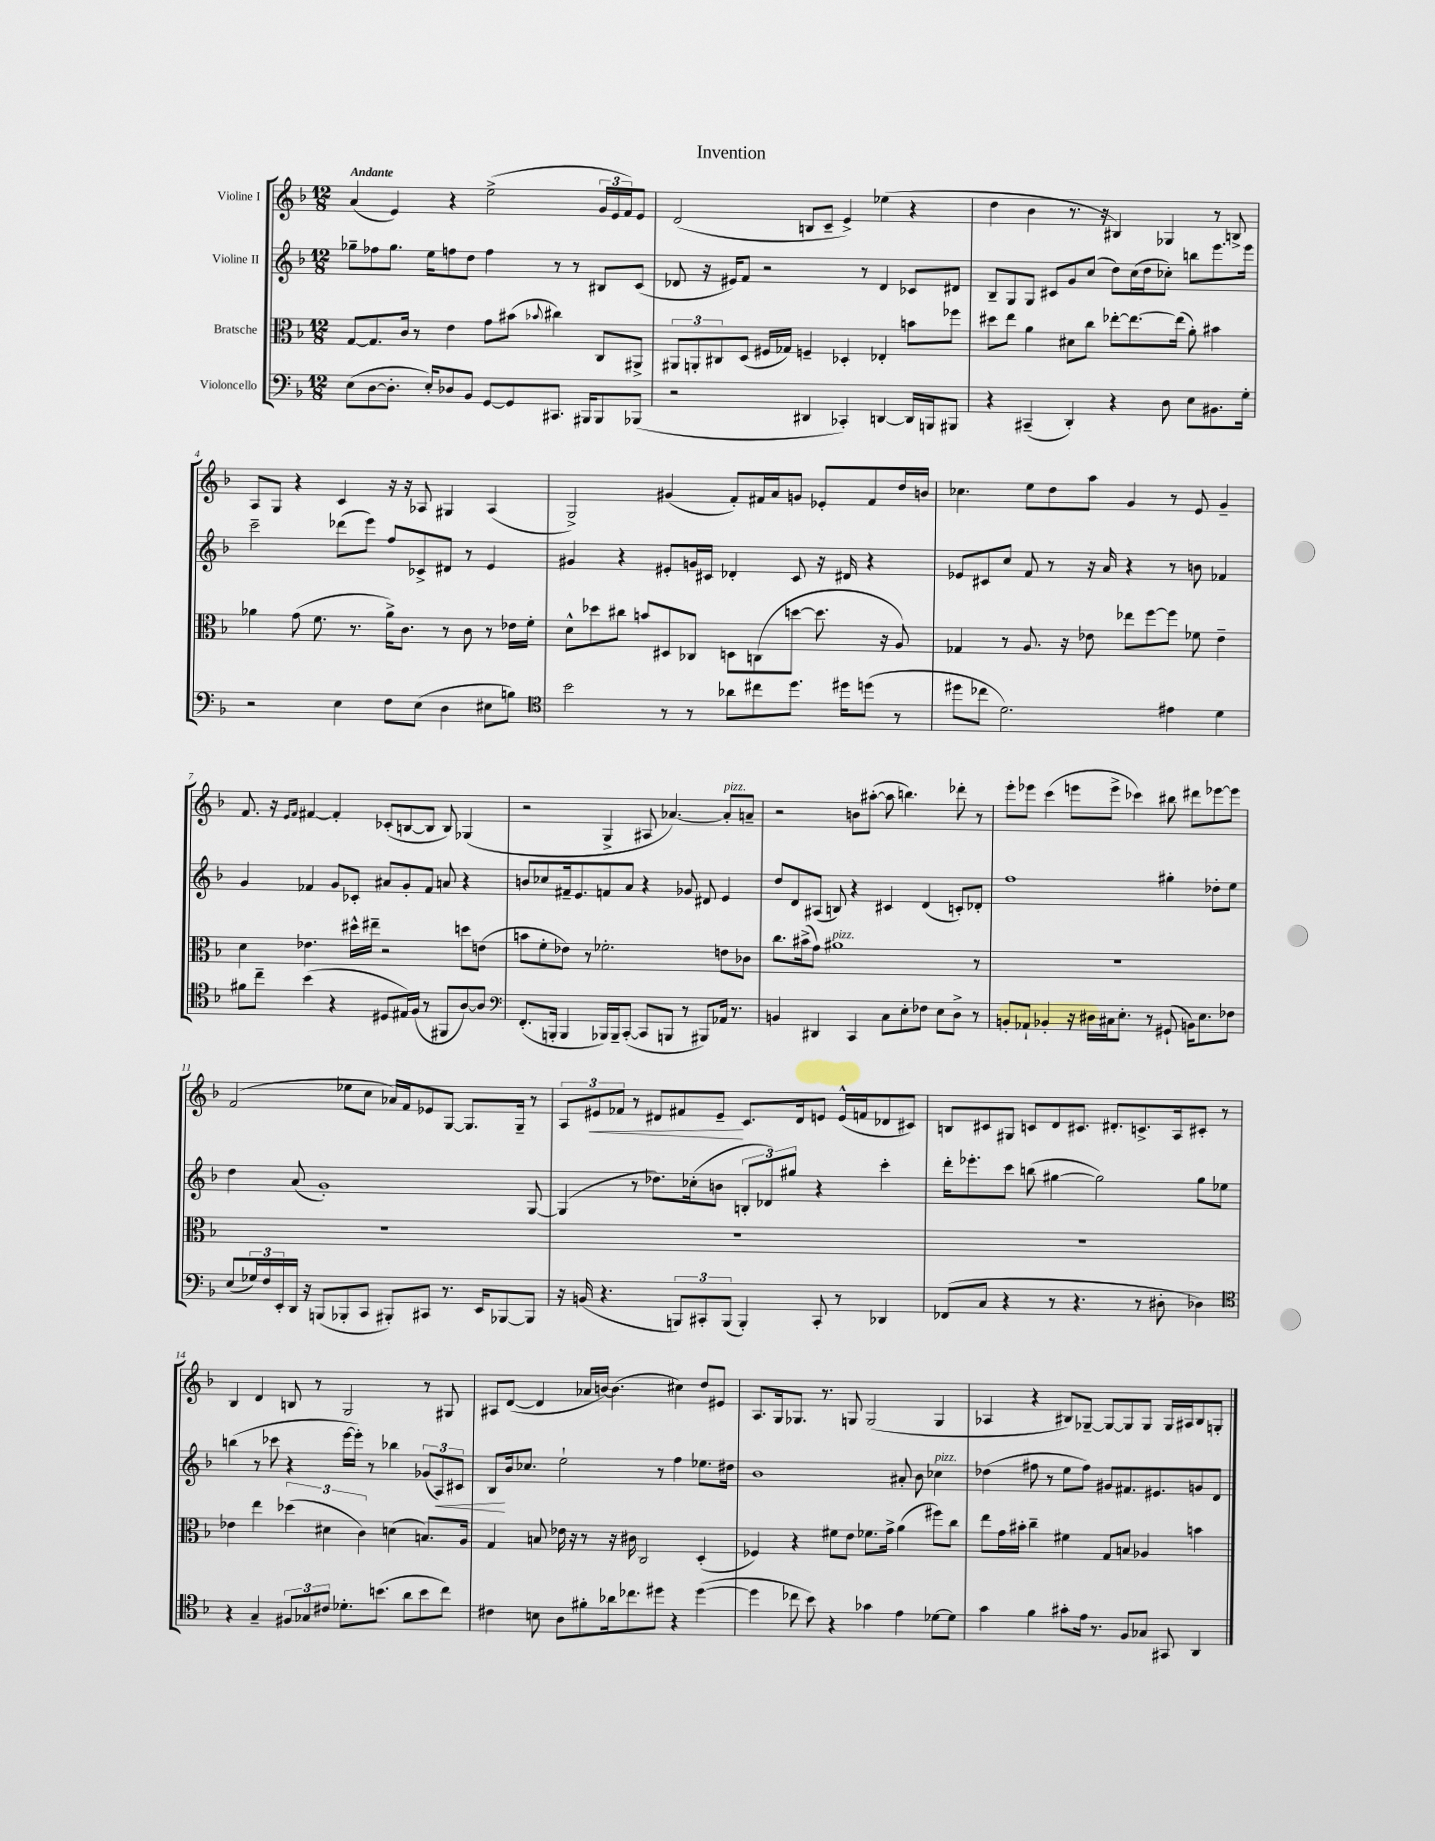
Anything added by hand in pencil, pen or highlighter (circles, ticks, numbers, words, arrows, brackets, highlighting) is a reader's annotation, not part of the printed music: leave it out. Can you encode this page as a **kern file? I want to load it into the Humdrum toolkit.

**kern	**kern	**kern	**kern
*staff4	*staff3	*staff2	*staff1
*clefF4	*clefC3	*clefG2	*clefG2
*k[b-]	*k[b-]	*k[b-]	*k[b-]
*M12/8	*M12/8	*M12/8	*M12/8
(8E	[8G	8gg-~	(4a
[8D	8.G]	8ff-	.
8.D']	.	8.gg-	4e)
.	16c	.	.
.	8r	.	.
16E')	.	16ee	.
8D-	4e	8ff	4r
8BB-	.	8dd	.
[8GG	8g	4ff	(2ee^
8GG]	(8b#	.	.
.	8qqb-	.	.
8.CC#	4cc#)	8r	.
.	.	8r	.
16BBB#	.	.	.
8BBB#	8C	8B#	24g
.	.	.	24e
.	.	.	24f)
(8BBB-	8AA#^	(8c	8e
=	=	=	=
2r	12AA#	8d-	(2d
.	12AA'	.	.
.	.	16r	.
.	12C#	.	.
.	.	16e#)	.
.	(8D	8f	.
.	16F#	2r	.
.	16G-)	.	.
4DD#	4F~	.	8B
.	.	.	8c~
4CC-')	4D-'	.	4e^)
.	.	8r	.
[4DD	4E-'	4d-	(4ee-
16DD]	8b	8c-	4r
16BBB	.	.	.
8BBB#	8ff-	8d#	.
=	=	=	=
4r	8dd#	8B-~	4dd
.	8ee	8G	.
(4CC#~	4a	8G	4b-
.	.	8c#	.
4DD')	8d#	8g	8.r
.	8cc	(8cc	.
.	.	.	16r
4r	[8ee-'	8dd)	4B#)
.	8.ee-_	(16cc	.
.	.	16dd	.
8D	.	8cc-')	4G-
.	(16ee-]	.	.
8E	8a')	8bb	.
8.BB#	4b#	8.eee	8r
.	.	.	8B^
16G'	.	16eee	.
=	=	=	=
2r	4a-	2ccc~	8A
.	.	.	8G
.	(8g	.	4r
.	8.f	.	.
4E	.	(8ddd-	4c
.	8.r	.	.
.	.	8eee)	.
8F	16a-^)	8ff	16r
.	8.c	.	16r
(8E	.	8c-^	8A-
4D	8r	8d#	4G#
.	8c	8r	.
8E#	8r	4e	(4A-
8B)	16e-	.	.
.	16f'	.	.
=	=	=	=
*clefC4	*	*	*
2b-	8d^^	4g#	2G^)
.	8dd-	.	.
.	8cc#	4r	.
.	8b	.	.
8r	8D#	8e#'	(4g#
8r	8C-	16g	.
.	.	16c#	.
8a-	8D	4d-'	8f')
8cc#	(8C	.	16f#
.	.	.	16a
8.dd	[8dd	8c#	8g
.	8.dd]	16r	8e-'
16dd#	.	16d#	.
(8dd	.	4r	8f#
.	16r	.	.
8r	8A)	.	16dd
.	.	.	16b
=	=	=	=
8dd#	4G-	8e-	4.cc-
8cc-	.	8c#	.
2.d)	8r	8cc	.
.	8.A	8f	8ee
.	.	8r	8dd
.	16r	.	.
.	8e-	16r	8aa
.	.	16a	.
.	8ee-	4r	4g
.	[8ff	.	.
4e#	8ff]	8r	8r
.	8f-	8b	8e
4d	4e-~	4f-	4g~
=	=	=	=
8f#	4d	4g	8.f
8cc~	.	.	.
.	.	.	16r
.	.	.	16qqe
.	.	.	16qqf
(4b-	4.e-	4f-	[4f#
4r	.	8g	4f#']
.	16dd#^^	8c-'	.
.	16ee#~	.	.
8D#	2r	8a#	(8c-'
16E#)	.	8g'	[8B
(16F	.	.	.
8r	.	8f-	8B]
8FF#	.	8a	8B)
[8A)	8dd	4r	(4G-
8A]	(8e	.	.
=	=	=	=
*clefF4	*	*	*
(8.FF'	8b	8b	2r
.	8f'	8cc-	.
16BBB'	.	.	.
4BBB	8e-)	16f#~	.
.	.	8.e	.
.	8r	.	.
16BBB-)	2.f-'	8f	4G^
16BBB-~	.	.	.
([8CC'	.	8a	.
8CC]	.	4r	8A#
8BBB	.	.	[4.a-)
8r	.	8g-	.
8BBB#)	.	8d#	.
16AA-	8e	4e	8a-']
8.r	.	.	.
.	8c-	.	8a~
=	=	=	=
4BB	8.cc	8dd	2r
.	.	8d	.
.	(16b#^	.	.
4DD#	8g)	(8A#	.
.	1a#	8B)	.
4CC	.	4r	8b
.	.	.	([8aa#'
8C	.	4c#	8aa#]
8E'	.	.	4.bb)
8F-	.	(4d	.
8E	.	.	.
8D^	.	8c')	8ddd-'
8r	8r	8d-'	8r
=	=	=	=
8BB'	1.r	1ff	8eee'
8AA-`	.	.	8eee-
4BB-'	.	.	(4ccc
16r	.	.	8eee
16D#	.	.	.
16C#	.	.	8eee^
8.E'	.	.	.
.	.	.	4ccc-)
8r	.	.	.
(8GG#`	.	4gg#'	8bb#
16BB)	.	.	8ddd#
8.E	.	.	.
.	.	8dd-'	[8eee-
8F-	.	8ee	8eee-]
=	=	=	=
(8E	1.r	4dd	(2f
24G-)	.	.	.
24F	.	.	.
24EE'	.	.	.
16DD	.	(8a	.
16r	.	.	.
(8BBB	.	1g')	.
8BBB-'	.	.	8ee-
8CC	.	.	8cc
8BBB#')	.	.	16a-)
.	.	.	16f
8CC#	.	.	8e-
8.r	.	.	[8G
.	.	.	8.G]
16EE	.	.	.
[8BBB-	.	.	.
.	.	.	16G~
8BBB-]	.	[8G	8r
=	=	=	=
16r	1.r	(4G]	12A
(16BB	.	.	.
.	.	.	12e#
4.r	.	.	.
.	.	.	12f-
.	.	8r	8r
.	.	8.dd-)	8d#
12BBB)	.	.	8f#
.	.	(16cc-'	.
12CC#'	.	.	.
.	.	8b	8e#~
(12BBB	.	.	.
4BBB')	.	12B'	8.c
.	.	12d-)	.
.	.	12gg#	.
.	.	.	16d#
8CC#'	.	4r	8e
8r	.	.	(16e^^
.	.	.	16f
4DD-	.	4ccc'	8d-
.	.	.	8c#)
=	=	=	=
(8FF-	1.r	16ddd'	8B
.	.	8.eee-'	.
8C	.	.	8c#
4r	.	8ccc	8G#
.	.	(8bb	8c
8r	.	[4gg#	8d
4.r	.	.	8.c#
.	.	2gg#])	.
.	.	.	8.d#'
8r	.	.	8.c^
8D#'	.	.	.
.	.	.	16A
4D-)	.	8gg#	8c#'
.	.	8ee-	8r
=	=	=	=
*clefC4	*	*	*
4r	4e-	(4bb	4B-
4G~	4ee	8r	4d
.	.	8ccc-	.
12F#	(6dd-	4r	8B
12G-	.	.	.
.	.	.	8r
12c#	6d#	.	.
8.d-'	.	[16eee	2G
.	.	16eee'])	.
.	6c)	.	.
.	.	8r	.
(8.b	.	.	.
.	(4d	4bb-	.
8a	.	.	.
8b	8.B)	(12g-	8r
.	.	12A)	.
8cc)	.	.	8G#
.	.	12c#	.
.	16A	.	.
=	=	=	=
4c#	4G	8B-	8A#
.	.	16b-	([8d
.	.	8.cc-	.
8B	8B	.	4d]
8A	16e-	2ee`	.
.	16r	.	.
8f#'	8r	.	16a-
.	.	.	[16b)
16a-	16r	.	(4.b]
8.cc-	16c#	.	.
.	2C	.	.
8dd#	.	8r	.
4r	.	4ff	4cc#)
([4dd#	(4D'	8.ee-	8dd
.	.	.	8e#
.	.	16dd#	.
=	=	=	=
4dd#]	4F-)	1b-	8.A
.	.	.	16G
8cc-	4r	.	8.G-
8b-)	.	.	.
.	.	.	8.r
4r	8f#	.	.
.	8e	.	8G
4g-	8.f-	.	(2G
.	16g^	.	.
4e	(4a	8a#'	.
.	.	8b-	.
[8d-	8ff#)	4cc-	4G
8d-]	8cc	.	.
=	=	=	=
4g	8ee	(4dd-	4A-
.	16g	.	.
.	16b#'	.	.
4f	4cc~	8ff#	4r
.	.	8r	.
8g#'	4f#	8ee	8B#)
16e	.	8ff#)	[8G-~
8.r	.	.	.
.	8G	8g#	8G-_
8F	8B	8.f#	8G-]
8G-	4A-	.	8G-
.	.	8.e#	.
8GG#	.	.	16G-
.	.	.	16A#
4AA	4b	8g	8B#
.	.	8d	8G'
==	==	==	==
*-	*-	*-	*-
